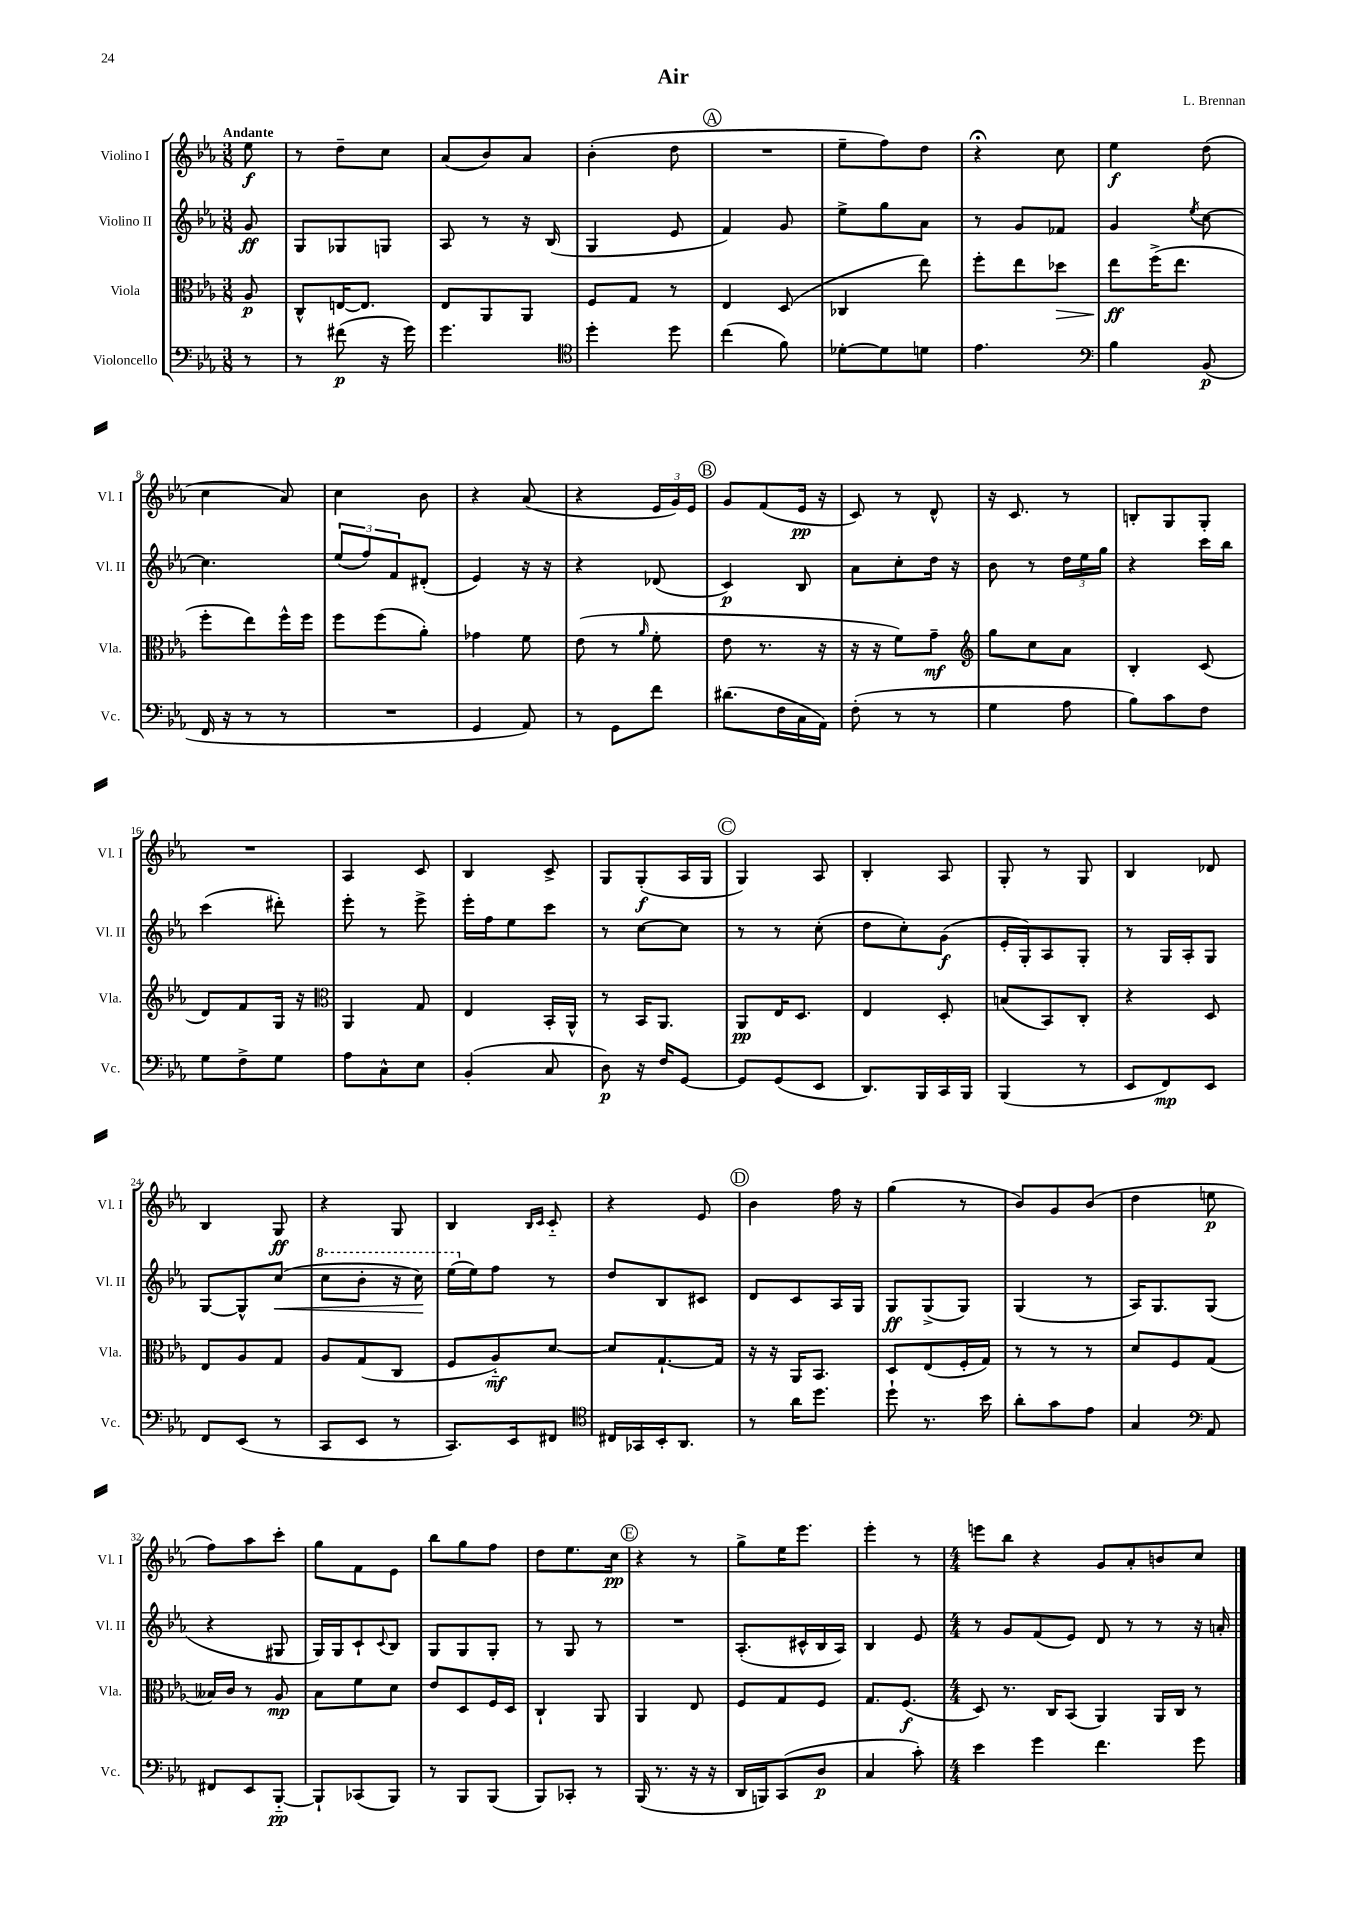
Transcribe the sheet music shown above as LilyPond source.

\header { title = "Air" composer = "L. Brennan" }
<<
\new StaffGroup <<
\new Staff = "s0" \with { instrumentName = "Violino I" shortInstrumentName = "Vl. I" } {
    \clef treble \key ees \major \numericTimeSignature \time 3/8 \partial 8 \tempo "Andante"
    ees''8\f |
    r8 d''8-- c''8 |
    aes'8( bes'8) aes'8 |
    bes'4-.( d''8 |
    \mark \markup { \circle "A" } R4. |
    ees''8-- f''8) d''8 |
    r4\fermata c''8 |
    ees''4\f d''8( |
    c''4 aes'8) |
    c''4 bes'8 |
    r4 aes'8( |
    r4 \tuplet 3/2 { ees'16 g'16) ees'16 } |
    \mark \markup { \circle "B" } g'8 f'8( ees'16\pp r16 |
    c'8) r8 d'8-^ |
    r16 c'8. r8 |
    b8-. g8 g8-. |
    R4. |
    aes4 c'8 |
    bes4 c'8-> |
    g8 g8-.\f( aes16 g16 |
    \mark \markup { \circle "C" } g4) aes8 |
    bes4-. aes8 |
    g8-. r8 g8 |
    bes4 des'8 |
    bes4 g8\ff |
    r4 g8 |
    bes4 \grace { bes16 c'16 } c'8-_ |
    r4 ees'8 |
    \mark \markup { \circle "D" } bes'4 f''16 r16 |
    g''4( r8 |
    bes'8) g'8 bes'8( |
    d''4 e''8\p |
    f''8) aes''8 c'''8-. |
    g''8 f'8 ees'8 |
    bes''8 g''8 f''8 |
    d''8 ees''8. c''16\pp |
    \mark \markup { \circle "E" } r4 r8 |
    g''8-> ees''16 ees'''8. |
    ees'''4-. r8 |
    \numericTimeSignature \time 4/4 e'''8 bes''8 r4 g'8 aes'8-. b'8 c''8 \bar "|." |
}
\new Staff = "s1" \with { instrumentName = "Violino II" shortInstrumentName = "Vl. II" } {
    \clef treble \key ees \major \numericTimeSignature \time 3/8 \partial 8
    g'8\ff |
    g8 ges8 g8 |
    aes8 r8 r16 bes16( |
    g4 ees'8 |
    \mark \markup { \circle "A" } f'4) g'8 |
    ees''8-> g''8 aes'8 |
    r8 g'8 fes'8 |
    g'4 \acciaccatura { ees''8 } c''8~ |
    c''4. |
    \tuplet 3/2 { ees''8( f''8) f'8 } dis'8-.( |
    ees'4) r16 r16 |
    r4 des'8( |
    \mark \markup { \circle "B" } c'4\p) bes8 |
    aes'8 c''8-. d''16 r16 |
    bes'8 r8 \tuplet 3/2 { d''16 ees''16 g''16 } |
    r4 c'''16 bes''16 |
    c'''4( dis'''8-.) |
    ees'''8-. r8 ees'''8-> |
    ees'''16-. f''16 ees''8 c'''8 |
    r8 c''8~ c''8 |
    \mark \markup { \circle "C" } r8 r8 c''8-.( |
    d''8 c''8-.) g'8\f( |
    ees'16-. g16-.) aes8 g8-. |
    r8 g16 aes16-. g8 |
    g8~ g8-^ c''8\<( |
    \ottava #1 c'''8 bes''8-. r16 c'''16\!) |
    ees'''16( \ottava #0 ees''16) f''8 r8 |
    d''8 bes8 cis'8 |
    \mark \markup { \circle "D" } d'8 c'8 aes16 g16 |
    g8\ff g8->( g8) |
    g4( r8 |
    aes16) g8. g8( |
    r4 gis8 |
    g16) g16 c'8-! \appoggiatura { c'8 } bes8 |
    g8 g8 g8-. |
    r8 g8 r8 |
    \mark \markup { \circle "E" } R4. |
    aes8.-.( cis'16-^ bes16 aes16) |
    bes4 ees'8 |
    \numericTimeSignature \time 4/4 r8 g'8 f'8( ees'8) d'8 r8 r8 r16 a'16-. \bar "|." |
}
\new Staff = "s2" \with { instrumentName = "Viola" shortInstrumentName = "Vla." } {
    \clef alto \key ees \major \numericTimeSignature \time 3/8 \partial 8
    aes8\p |
    c8-^ e16~ e8. |
    ees8 aes,8 aes,8 |
    f8 g8 r8 |
    \mark \markup { \circle "A" } ees4 d8( |
    ces4 ees''8) |
    f''8-. ees''8 des''8\> |
    ees''8\ff\! f''16->( ees''8. |
    f''8-. ees''8) f''16-^ f''16 |
    f''8 f''8( aes'8-.) |
    ges'4 f'8 |
    ees'8( r8 \grace { aes'16 } f'8-. |
    \mark \markup { \circle "B" } ees'8 r8. r16 |
    r16 r16 f'8) g'8--\mf |
    \clef treble g''8 c''8 aes'8 |
    bes4-. c'8( |
    d'8) f'8 g16 r16 |
    \clef alto aes,4 g8 |
    ees4 bes,16-. aes,16-^ |
    r8 bes,16 aes,8. |
    \mark \markup { \circle "C" } aes,8\pp ees16 d8. |
    ees4 d8-. |
    b8( bes,8) c8-. |
    r4 d8 |
    ees8 aes8 g8 |
    aes8 g8( c8 |
    f8 aes8-_\mf) d'8~ |
    d'8 g8.~-! g16 |
    \mark \markup { \circle "D" } r16 r16 aes,16 bes,8. |
    d8 ees8( f16-. g16) |
    r8 r8 r8 |
    d'8 f8 g8( |
    beses16) c'16 r8 aes8\mp |
    bes8 f'8 d'8 |
    ees'8 d8 f16 d16 |
    c4-! aes,8 |
    \mark \markup { \circle "E" } aes,4 ees8 |
    f8 g8 f8 |
    g8. f8.\f( |
    \numericTimeSignature \time 4/4 d8) r8. c16 bes,8( aes,4) aes,16 c16 r8 \bar "|." |
}
\new Staff = "s3" \with { instrumentName = "Violoncello" shortInstrumentName = "Vc." } {
    \clef bass \key ees \major \numericTimeSignature \time 3/8 \partial 8
    r8 |
    r8 fis'8\p( r16 g'16) |
    g'4. |
    \clef tenor d''4-. d''8 |
    \mark \markup { \circle "A" } c''4( f'8) |
    des'8~-. des'8 d'8 |
    ees'4. |
    \clef bass bes4 bes,8\p( |
    f,16 r16 r8 r8 |
    R4. |
    g,4 aes,8) |
    r8 g,8 f'8 |
    \mark \markup { \circle "B" } dis'8.( f16 c16 aes,16) |
    f8-.( r8 r8 |
    g4 aes8 |
    bes8) c'8 f8 |
    g8 f8-> g8 |
    aes8 c8-^ ees8 |
    bes,4-.( c8 |
    d8\p) r16 f16 g,8~ |
    \mark \markup { \circle "C" } g,8 g,8( ees,8 |
    d,8.) bes,,16 c,16 bes,,16 |
    bes,,4( r8 |
    ees,8 f,8\mp) ees,8 |
    f,8 ees,8( r8 |
    c,8 ees,8 r8 |
    c,8.) ees,16 fis,8 |
    \clef tenor cis16 ges,16 bes,16-. aes,8. |
    \mark \markup { \circle "D" } r8 aes'16 d''8. |
    d''8-! r8. bes'16 |
    aes'8-. g'8 ees'8 |
    g4 \clef bass aes,8 |
    fis,8 ees,8 bes,,8~-_\pp |
    bes,,8-! ces,8( bes,,8) |
    r8 bes,,8 bes,,8( |
    bes,,8) ces,8-. r8 |
    \mark \markup { \circle "E" } bes,,16( r8. r16 r16 |
    d,16 b,,16) c,8( d8\p |
    c4 c'8-.) |
    \numericTimeSignature \time 4/4 ees'4 g'4 f'4. g'8 \bar "|." |
}
>>
>>
